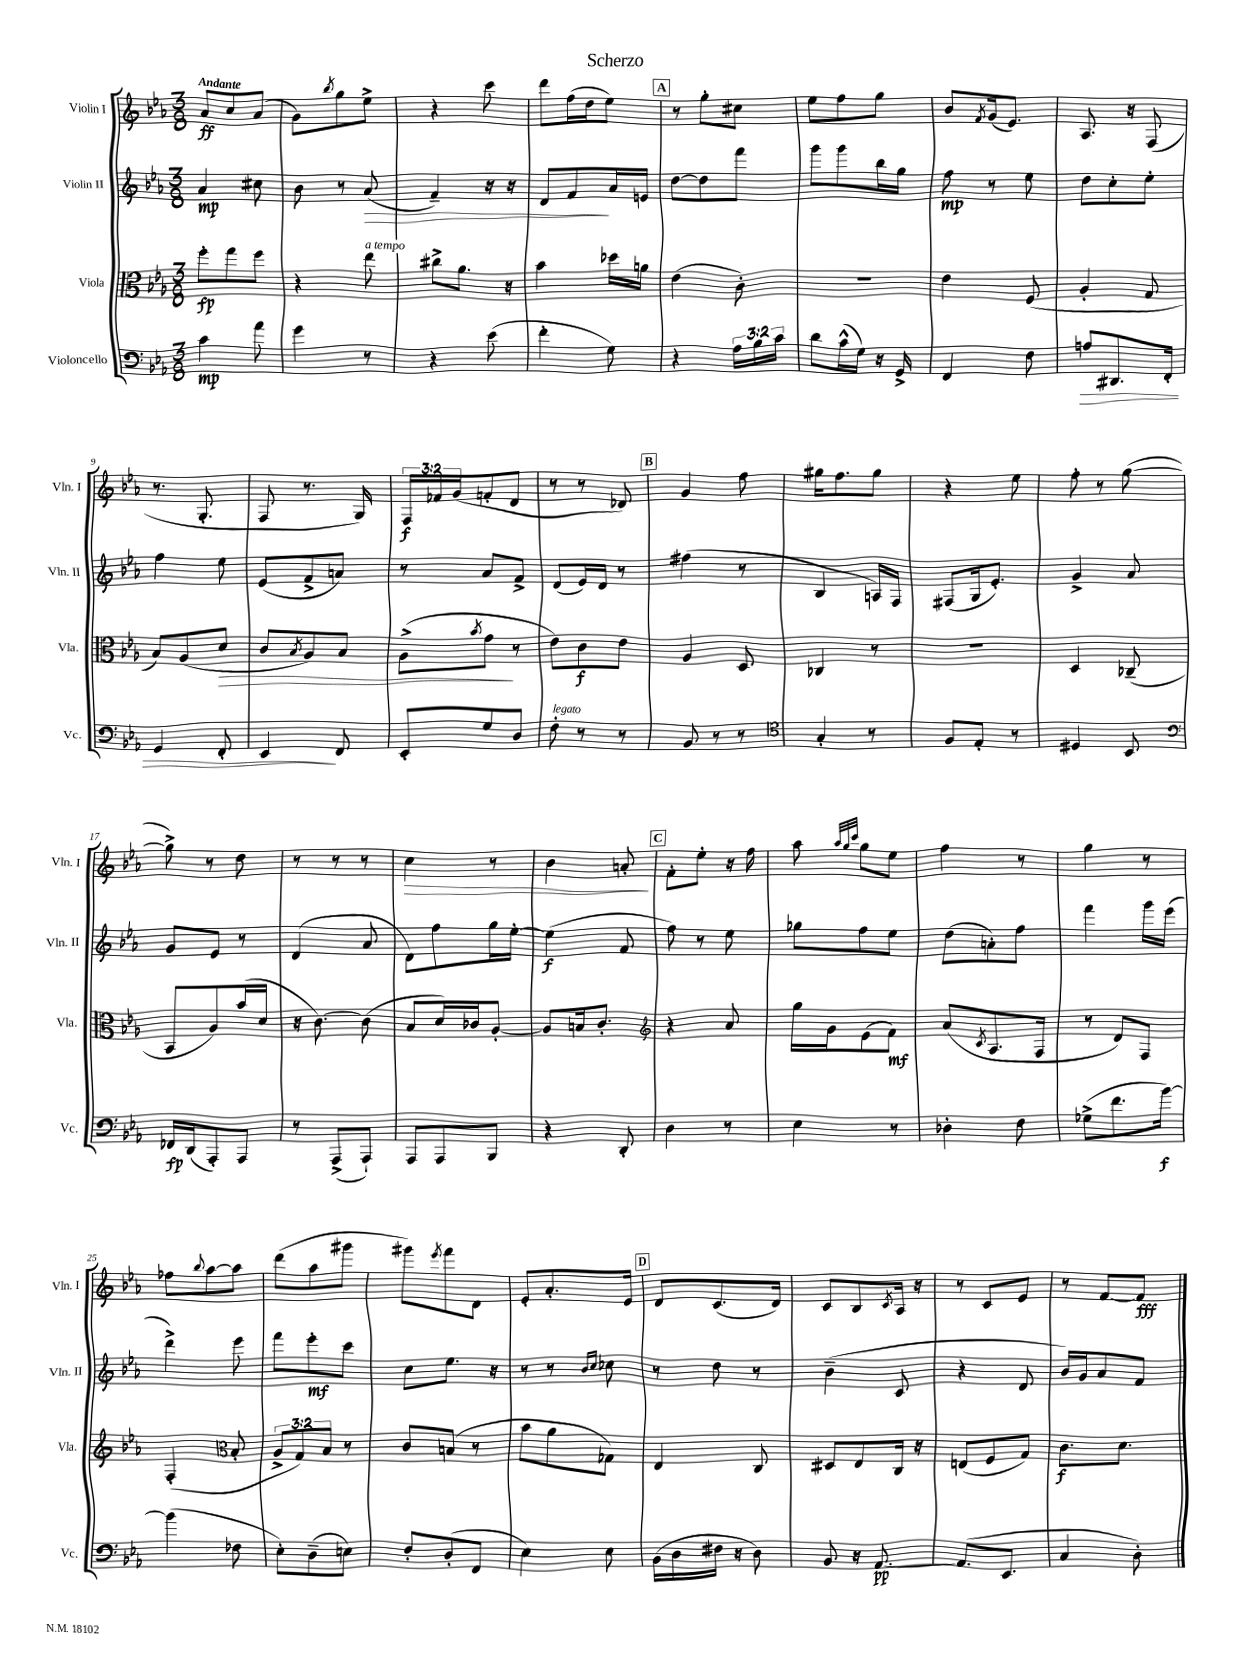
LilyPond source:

\header { title = "Scherzo" }
<<
\new StaffGroup <<
\new Staff = "s0" \with { instrumentName = "Violin I" shortInstrumentName = "Vln. I" } {
    \clef treble \key ees \major \numericTimeSignature \time 3/8 \override Staff.TupletNumber.text = #tuplet-number::calc-fraction-text \tempo "Andante"
    aes'8\ff c''8 aes'8( |
    g'8) \acciaccatura { bes''8 } g''8 ees''8-> |
    r4 c'''8 |
    d'''8 f''16( d''16 ees''8) |
    \mark \markup { \box "A" } r8 g''8-. cis''8 |
    ees''8 f''8 g''8 |
    bes'8 \acciaccatura { f'8 } g'16( ees'8.) |
    aes8. r16 f8( |
    r8. g8.-. |
    f8 r8. g16) |
    \tuplet 3/2 { f16\f fes'16 g'16( } f'8-. d'8 |
    r8 r8 des'8) |
    \mark \markup { \box "B" } g'4 f''8 |
    gis''16 f''8. gis''8 |
    r4 ees''8 |
    f''8-. r8 g''8~( |
    g''8->) r8 d''8 |
    r8 r8 r8 |
    c''4\> r8 |
    bes'4 a'8-.\! |
    \mark \markup { \box "C" } f'8-. ees''8-. r16 f''16 |
    aes''8 \grace { aes''32 g''32 c'''32 } g''8 ees''8 |
    f''4 r8 |
    g''4 r8 |
    fes''8 \appoggiatura { bes''8 } aes''8~ aes''8 |
    d'''8( aes''8 gis'''8 |
    gis'''8) \acciaccatura { ees'''8 } f'''8 d'8 |
    ees'8-. aes'8.-. ees'16 |
    \mark \markup { \box "D" } d'8 c'8.( d'16) |
    c'8 bes8 \acciaccatura { c'8 } aes16 r16 |
    r8 c'8 ees'8 |
    r8 f'8~ f'8\fff \bar "|." |
}
\new Staff = "s1" \with { instrumentName = "Violin II" shortInstrumentName = "Vln. II" } {
    \clef treble \key ees \major \numericTimeSignature \time 3/8
    aes'4\mp cis''8 |
    bes'8 r8 aes'8\>( |
    f'4--) r16 r16 |
    d'8 f'8\! aes'16 e'16 |
    \mark \markup { \box "A" } d''8~ d''8 f'''8 |
    g'''8 g'''8 bes''16 g''16 |
    f''8\mp r8 ees''8 |
    d''8 c''8-. ees''8-. |
    f''4 ees''8 |
    ees'8( f'8-> a'8) |
    r8 aes'8 f'8-> |
    d'8( ees'16) d'16 r8 |
    \mark \markup { \box "B" } fis''4( r8 |
    bes4 a16) f16 |
    fis8( g16 ees'8.-.) |
    g'4-> aes'8 |
    g'8 ees'8 r8 |
    d'4( aes'8 |
    d'8) f''8 g''16 ees''16~-. |
    ees''4\f( f'8 |
    \mark \markup { \box "C" } f''8) r8 ees''8 |
    ges''8 f''8 ees''8 |
    d''8( a'8-.) f''8 |
    f'''4 g'''16 ees'''16( |
    d'''4->) ees'''8 |
    f'''8 ees'''8-.\mf c'''8 |
    c''8 ees''8. r16 |
    r8 r8 \grace { bes'16 c''16 } ces''8 |
    \mark \markup { \box "D" } r8 d''8 r8 |
    bes'4--( c'8 |
    r4 d'8 |
    bes'16) g'16 aes'8 f'8 \bar "|." |
}
\new Staff = "s2" \with { instrumentName = "Viola" shortInstrumentName = "Vla." } {
    \clef alto \key ees \major \numericTimeSignature \time 3/8 \override Staff.TupletNumber.text = #tuplet-number::calc-fraction-text
    f''8-.\fp g''8 f''8 |
    r4 ees''8^\markup { \italic "a tempo" } |
    cis''8-> aes'8. r16 |
    bes'4 des''16 a'16 |
    \mark \markup { \box "A" } ees'4( c'8-.) |
    R4. |
    ees'4 f8( |
    aes4-. g8 |
    bes8) aes8( d'8\> |
    c'8 \acciaccatura { bes8 } aes8) bes8 |
    aes8->( \acciaccatura { bes'8 } g'8\! r8 |
    ees'8) c'8\f ees'8 |
    \mark \markup { \box "B" } aes4 d8 |
    ces4 r8 |
    R4. |
    d4 ces8--( |
    bes,8 aes8) bes'16( d'16 |
    r16 c'8.~) c'8( |
    bes8 d'16) ces'16 aes8~-. |
    aes8 b16 c'8.-. |
    \mark \markup { \box "C" } \clef treble r4 aes'8 |
    g''16 g'16 ees'8( f'8\mf) |
    aes'8( \acciaccatura { c'8 } aes8. f16 |
    r8 d'8) f8 |
    f4-.( \clef alto bes8-. |
    \tuplet 3/2 { aes8-> g8) bes8 } r8 |
    c'8 b8( r8 |
    bes'8 aes'8 ges8) |
    \mark \markup { \box "D" } ees4 c8 |
    dis8 ees8 c16 r16 |
    e8( f8 g8) |
    c'8.\f d'8. \bar "|." |
}
\new Staff = "s3" \with { instrumentName = "Violoncello" shortInstrumentName = "Vc." } {
    \clef bass \key ees \major \numericTimeSignature \time 3/8 \override Staff.TupletNumber.text = #tuplet-number::calc-fraction-text
    c'4\mp aes'8 |
    g'4 r8 |
    r4 ees'8( |
    f'4-. g8) |
    \mark \markup { \box "A" } r4 \tuplet 3/2 { aes16 bes16 c'16 } |
    d'8 c'16-^( g16) r16 g,16-> |
    f,4 f8 |
    a8\> dis,8. f,16-. |
    g,4 f,8-. |
    ees,4\! f,8 |
    ees,8-. g8 d8 |
    f8-.^\markup { \italic "legato" } r8 r8 |
    \mark \markup { \box "B" } bes,8 r8 r8 |
    \clef tenor g4-. r8 |
    f8 ees8-. r8 |
    dis4 bes,8 |
    \clef bass fes,16\fp d,16( aes,,8-.) aes,,8 |
    r8 aes,,8->( aes,,8-!) |
    aes,,8 aes,,8 bes,,8 |
    r4 d,8-. |
    \mark \markup { \box "C" } d4 r8 |
    ees4 r8 |
    des4-. f8 |
    ges8->( f'8. bes'16~\f) |
    bes'4( fes8 |
    ees8-.) d8--( e8) |
    f8-. d8-.( f,8 |
    ees4) ees8 |
    \mark \markup { \box "D" } bes,16( d16 fis16 r16 d8) |
    bes,8 r16 aes,8.~\pp |
    aes,8.( ees,8. |
    c4 d8-.) \bar "|." |
}
>>
>>
